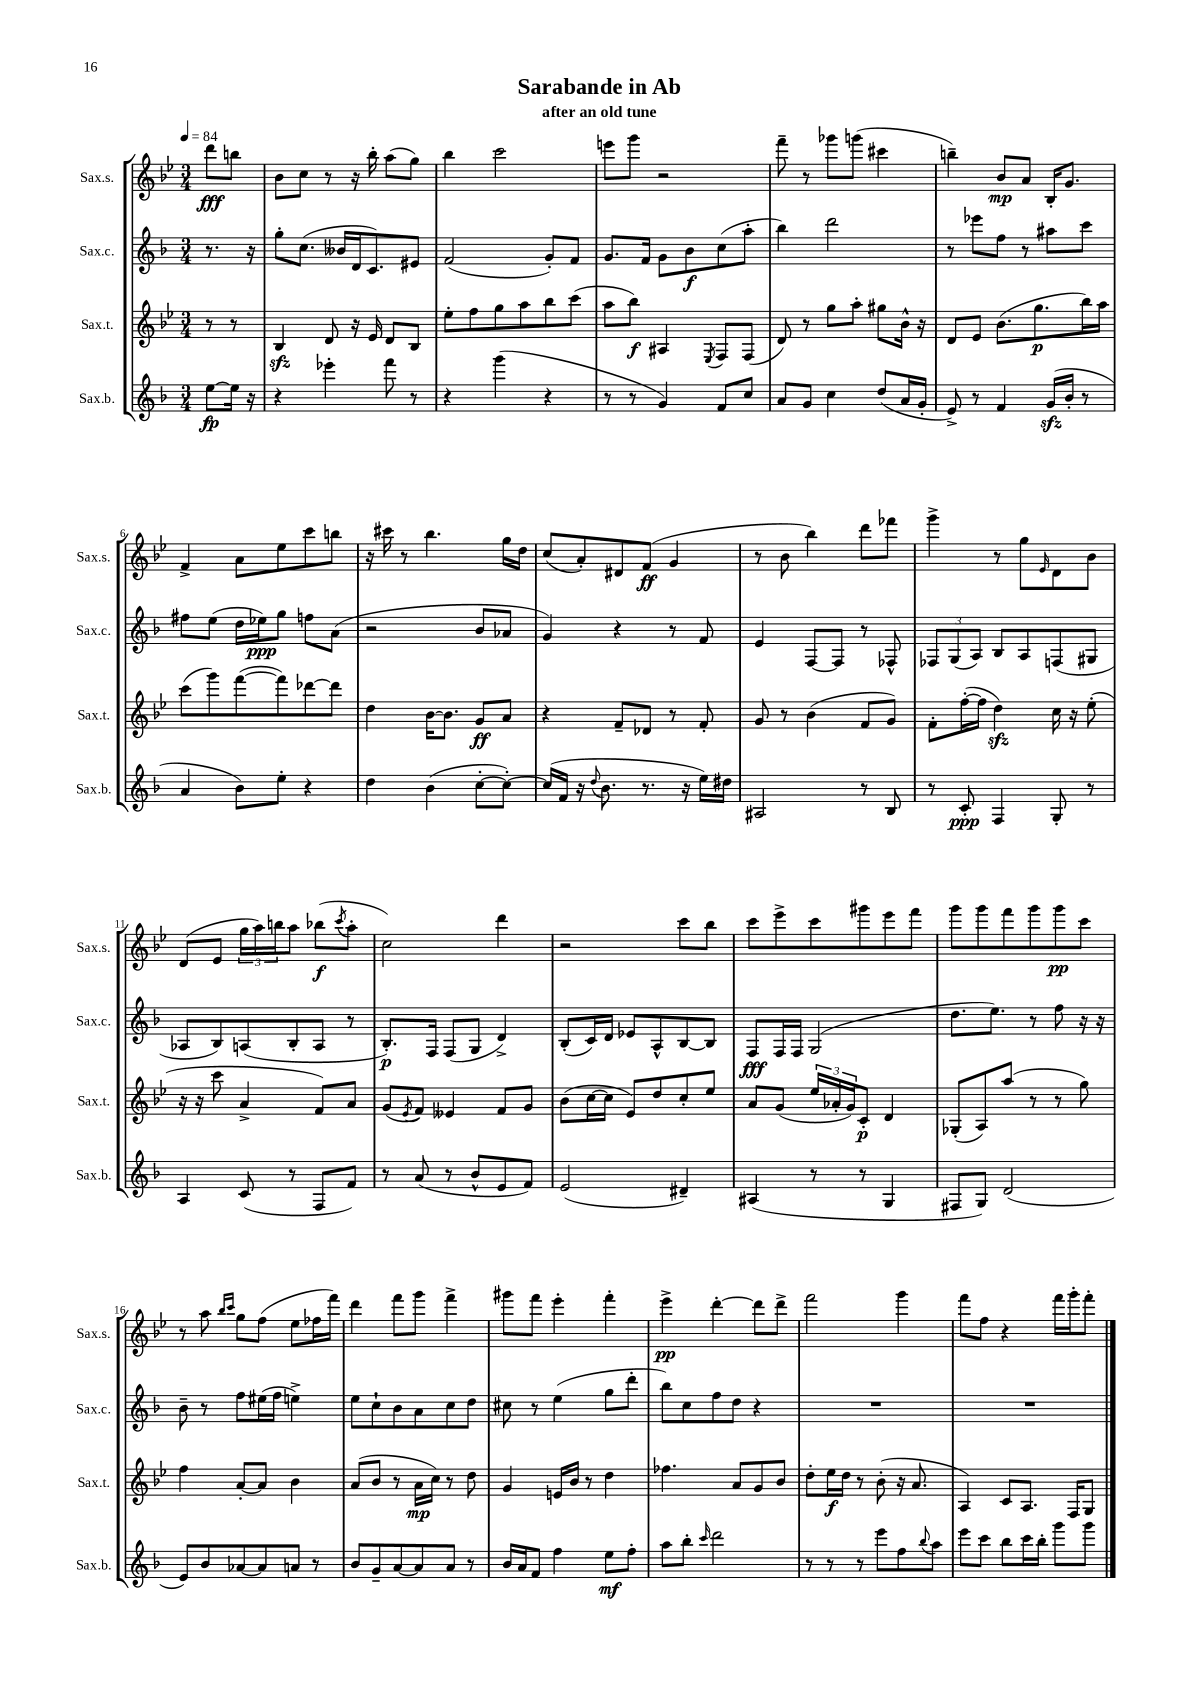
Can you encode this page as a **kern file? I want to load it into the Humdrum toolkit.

**kern	**kern	**kern	**kern
*staff4	*staff3	*staff2	*staff1
*clefG2	*clefG2	*clefG2	*clefG2
*k[b-]	*k[b-e-]	*k[b-]	*k[b-e-]
*M3/4	*M3/4	*M3/4	*M3/4
*MM84	*MM84	*MM84	*MM84
[8ee	8r	8.r	8ddd
16ee]	8r	.	8bb
16r	.	16r	.
=	=	=	=
4r	4B-	8gg'	8b-
.	.	(8.cc	8cc
4eee-'	8d	.	8r
.	.	16b--	.
.	16r	16d	16r
.	16e-	8.c)	16bb-'
8fff	8d	.	(8aa
8r	8B-	8e#	8gg)
=	=	=	=
4r	8ee-'	(2f	4bb-
.	8ff	.	.
(4ggg	8gg	.	2ccc
.	8aa	.	.
4r	8bb-	8g')	.
.	(8ccc	8f	.
=	=	=	=
8r	8aa	8.g	8eee
8r	8bb-)	.	8ggg
.	.	16f	.
4g)	4A#	8g	2r
.	.	8b-	.
.	8qE-	.	.
8f	8F	(8cc	.
8cc	(8F	8aa'	.
=	=	=	=
8a	8d)	4bb-)	8fff~
8g	8r	.	8r
4cc	8gg	2ddd	8ggg-
.	8aa'	.	(8ggg
(8dd	8gg#	.	4ccc#
16a	16b-^^	.	.
16g'	16r	.	.
=	=	=	=
8e^)	8d	8r	4bb~)
8r	8e-	8eee-	.
4f	(8.b-	8ff	8b-
.	.	8r	8a
.	8.gg	.	.
(16g	.	8aa#	16B-'
16b-'	.	.	8.g
8r	16bb-)	8ccc	.
.	16aa	.	.
=	=	=	=
4a	(8ccc	8ff#	4f^
.	8ggg)	(8ee	.
8b-)	([8fff	16dd	8a
.	.	16ee-)	.
8ee'	8fff])	8gg	8ee-
4r	[8ddd-	8ff	8ccc
.	8ddd-]	(8a	8bb
=	=	=	=
4dd	4dd	2r	16r
.	.	.	16ccc#
.	.	.	8r
(4b-	[16b-	.	4.bb-
.	8.b-]	.	.
[8cc'	8g	8b-	.
8cc'_)	8a	8a-	16gg
.	.	.	16dd
=	=	=	=
(16cc]	4r	4g)	(8cc
16f	.	.	.
16r	.	.	8a')
8qqdd	.	.	.
8.b-	.	.	.
.	8f~	4r	8d#
8.r	8d-	.	(8f
.	8r	8r	4g
16r	.	.	.
16ee)	8f'	8f	.
16dd#	.	.	.
=	=	=	=
2A#	8g	4e	8r
.	8r	.	8b-
.	(4b-	[8F	4bb-)
.	.	8F]	.
8r	8f	8r	8ddd
8B-	8g)	8F-^^	8fff-
=	=	=	=
8r	8f'	12F-	4ggg^
.	.	(12G	.
8c'	([16ff'	.	.
.	.	12A)	.
.	16ff]	.	.
4F	4dd)	8B-	8r
.	.	8A	8gg
.	.	.	16qqe-
8G'	16cc	(8F	8d
.	16r	.	.
8r	(8ee-'	8G#	8b-
=	=	=	=
4A	16r	8A-	(8d
.	16r	.	.
.	8ccc	8B-)	8e-
(8c	4a^	(8A	24gg
.	.	.	24aa)
.	.	.	24bb
8r	.	8B-'	8aa
8F	8f)	8A	(8bb-
.	.	.	8qccc
8f)	8a	8r	8aa'
=	=	=	=
8r	(8g	8.B-')	2cc)
.	8qe-	.	.
(8a	8f)	.	.
.	.	16F	.
8r	4e--	(8F	.
8b-^^	.	8G	.
8e	8f	4d^)	4ddd
8f)	8g	.	.
=	=	=	=
(2e	(8b-	(8B-'	2r
.	[16cc	16c)	.
.	16cc]	16d	.
.	8e-)	8e-	.
.	8dd	8A^^	.
4d#~)	8cc'	[8B-	8ccc
.	8ee-	8B-]	8bb-
=	=	=	=
(4A#	8a	8F	8ccc
.	(8g	16F	8eee-^
.	.	16F	.
8r	24ee-	(2G	8ccc
.	24a-'	.	.
.	24g)	.	.
8r	8c'	.	8ggg#
4G	4d	.	8eee-
.	.	.	8fff
=	=	=	=
8F#	(8G-'	8.dd	8ggg
8G)	8A)	.	8ggg
.	.	8.ee)	.
(2d	(8aa	.	8fff
.	8r	8r	8ggg
.	8r	8ff	8ggg
.	8gg)	16r	8ccc
.	.	16r	.
=	=	=	=
8e)	4ff	8b-~	8r
8b-	.	8r	8aa
.	.	.	16qqbb-
.	.	.	16qqccc
[8a-	[8a'	8ff	8gg
8a-]	8a]	(16ee#	(8ff
.	.	16ff	.
8a	4b-	4ee^)	8ee-
8r	.	.	16ff-
.	.	.	16fff)
=	=	=	=
8b-	(8a	8ee	4ddd
8g~	8b-	8cc`	.
[8a	8r	8b-	8fff
8a]	16a	8a	8ggg
.	16cc)	.	.
8a	8r	8cc	4fff^
8r	8dd	8dd	.
=	=	=	=
16b-	4g	8cc#	8ggg#
16a	.	.	.
8f	.	8r	8fff
4ff	16e	(4ee	4eee-'
.	16b-	.	.
.	8r	.	.
8ee	4dd	8gg	4fff'
8ff'	.	8ddd'	.
=	=	=	=
8aa	4.ff-	8bb-)	4eee-^
8bb-'	.	8cc	.
16qqccc	.	.	.
2ddd	.	8ff	[4ddd'
.	8a	8dd	.
.	8g	4r	8ddd]
.	8b-	.	8ddd^
=	=	=	=
8r	8dd'	2.r	2fff
8r	16ee-	.	.
.	16dd	.	.
8r	8r	.	.
8eee	(8b-'	.	.
8ff	16r	.	4ggg
.	8.a	.	.
8qqbb-	.	.	.
8aa	.	.	.
=	=	=	=
8eee	4A)	2.r	8fff
8ccc	.	.	8ff
8bb-	8c	.	4r
16ccc	8.A	.	.
16bb-'	.	.	.
8ggg	.	.	16fff
.	16F	.	16ggg'
8ggg	8G	.	8fff'
==	==	==	==
*-	*-	*-	*-
